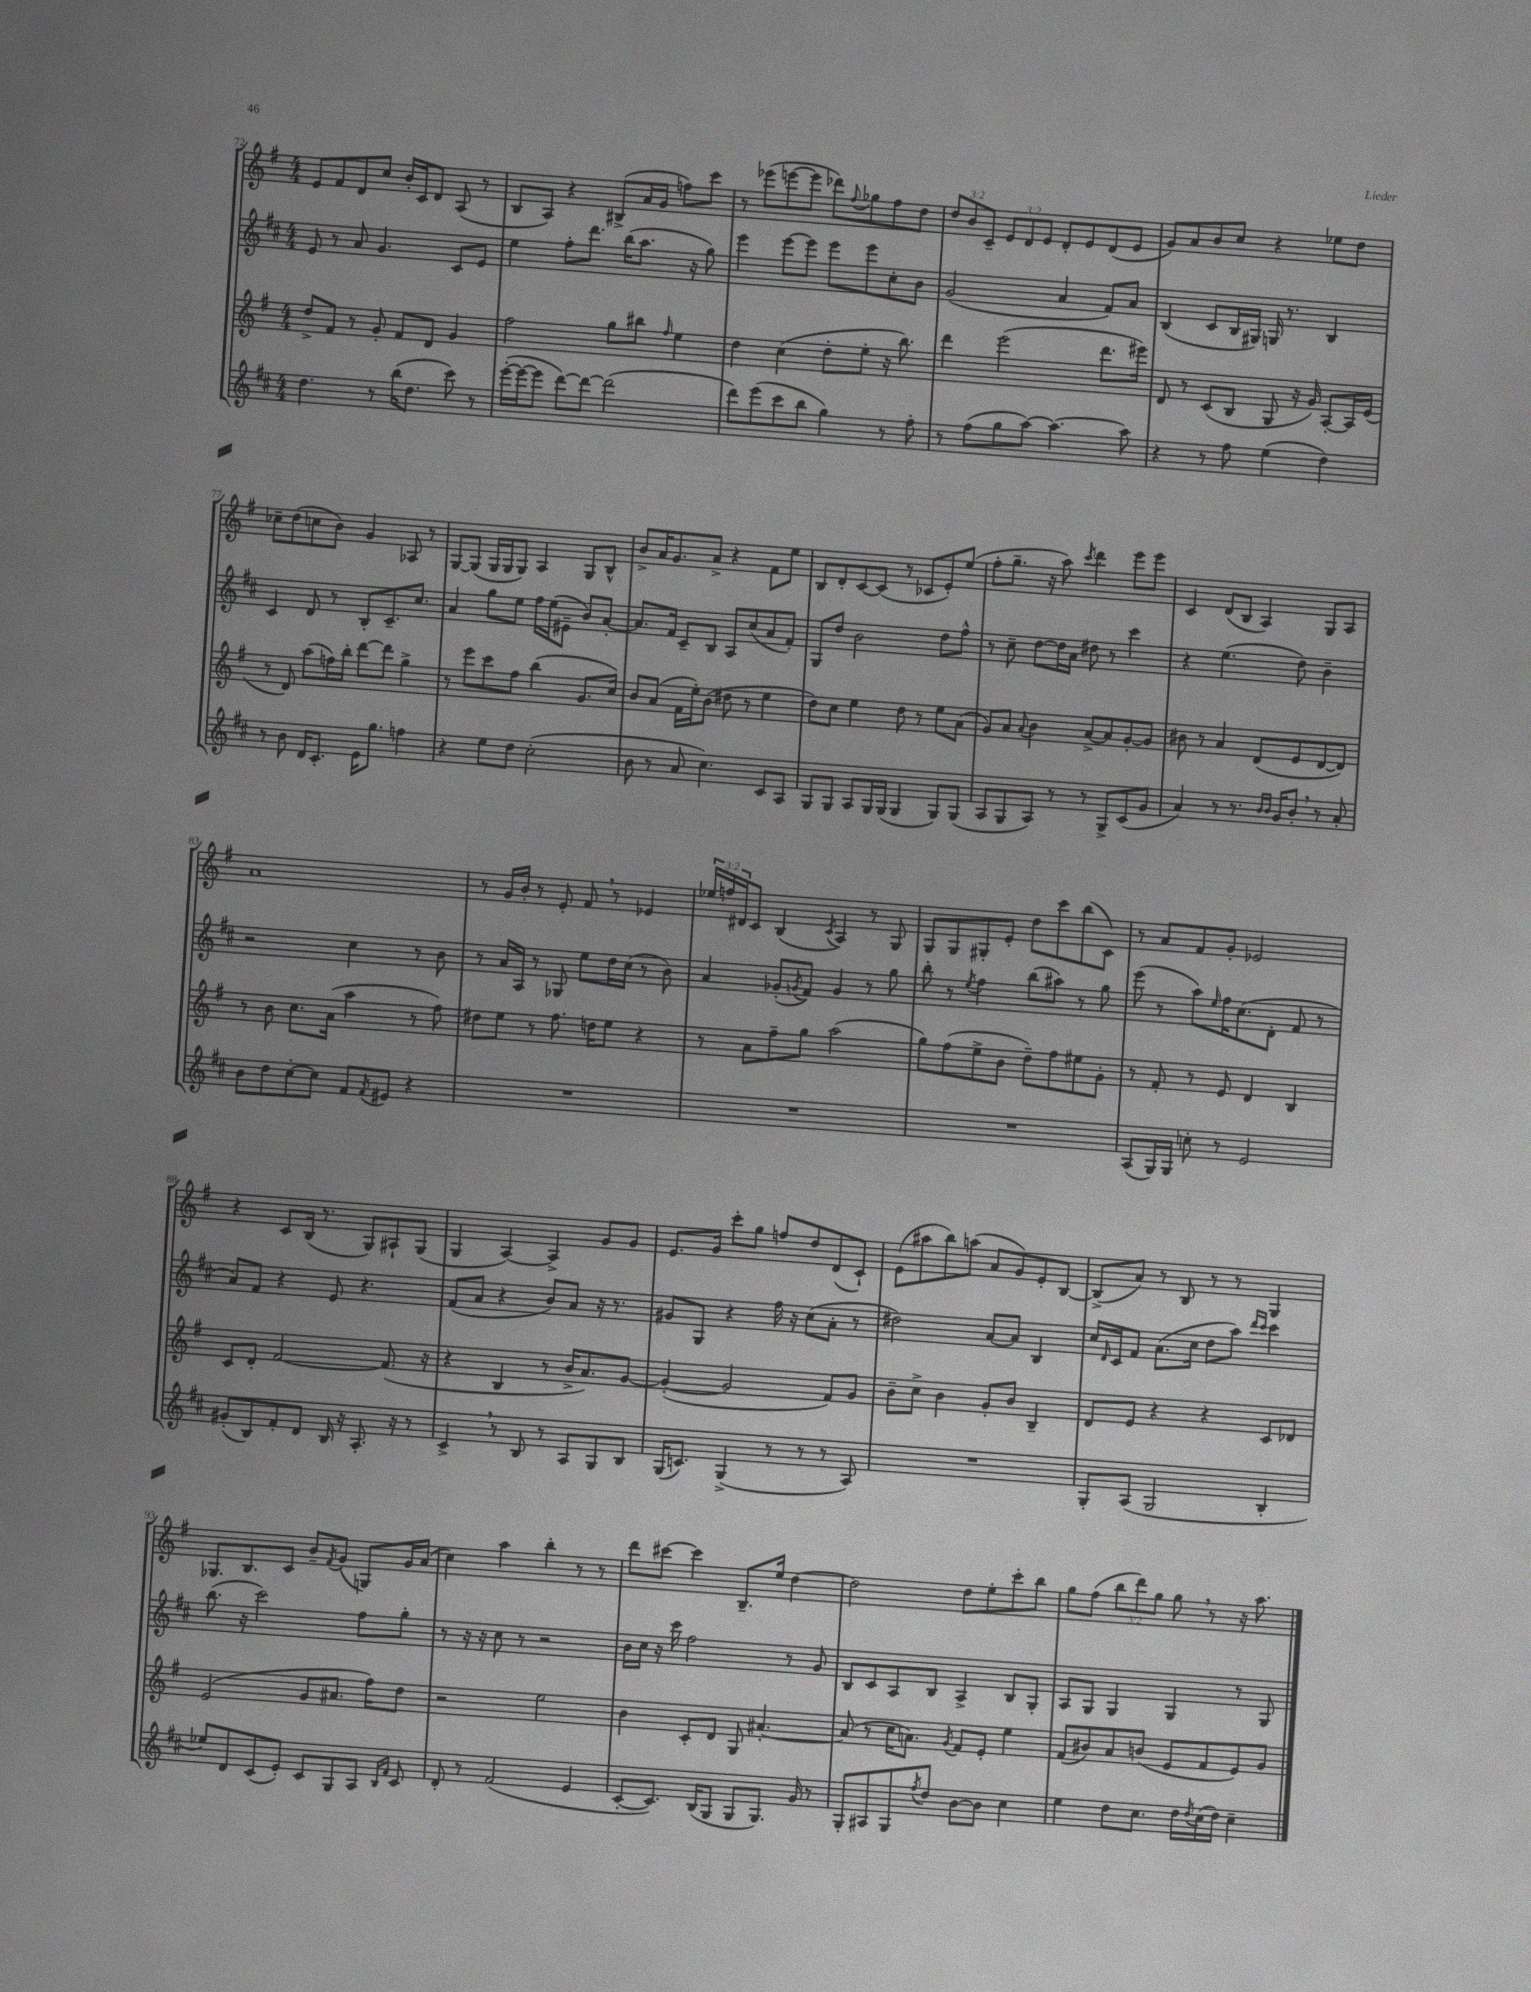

**kern	**kern	**kern	**kern
*part4	*part3	*part2	*part1
*staff4	*staff3	*staff2	*staff1
*clefG2	*clefG2	*clefG2	*clefG2
*k[f#c#]	*k[f#]	*k[f#c#]	*k[f#]
*M4/4	*M4/4	*M4/4	*M4/4
=72	=72	=72	=72
4.dd\	8dd^/L	8e/	8e/L
.	8f#/J	8r	8f#/
.	8r	8a/	8d/
8r	8g'/	4.g/	8cc/J
(16bb\KL	8f#/L	.	16b'/LL
8.dd\J	.	.	16c/J
.	8d/J	.	8d/J
8ccc#\)	4g/	8c#/L	(8A/
8r	.	8e/J	8r
=73	=73	=73	=73
([16eee'\LL	2ff#\	4ee\	8B/L
16eee\J_	.	.	.
8eee\J]	.	.	8A/J)
[8ddd\L)	.	8ff#'\L	4r
8ddd\J_	.	8.ddd\J	.
(2ddd\]	8gg\L	.	(8B#X^/L
.	.	(16bb\KL	.
.	8bb#X\J	8.aa\J	16a/L
.	.	.	16g/JJ
.	16qqff#/	.	.
.	4ee\	.	8ffn\L)
.	.	16r	.
.	.	8gg\)	8ccc\J
=74	=74	=74	=74
8ddd\L)	4dd\	4eee\	8r
(8eee\	.	.	(8eee-X\L
8ccc#\	(4cc\	[8eee\L	[8eeen\
8bb\J	.	8eee\J]	8eee\J]
4gg\)	8dd'\L	8eee\L	8ddd-X\L)
.	.	.	8qqff#/
.	8ee'\J	8eee\	8gg-X\
8r	16r	8cc#'\	8ff#\
.	8.bb\)	.	.
8ff#'\	.	8b\J	8dd\J
=75	=75	=75	=75
8r	4ddd\	(2g/	12dd/L
.	.	.	12b/
(8ff#\L	.	.	.
.	.	.	12c~/J
8gg\	(2eee\	.	12e/L
.	.	.	12d/
[8aa\J)	.	.	.
.	.	.	12e/J
4.aa\_	.	4a/	8d'/L
.	.	.	8e/
.	8.ddd\L	8f#/L)	(8d/
8aa\]	.	8a/J	8e/J
.	16eee#X\Jk)	.	.
=76	=76	=76	=76
4r	8d/	(4B/	8g/L)
.	8r	.	8a/
8r	(8c/L	8c#/L	8b/
8ff#\	8B/J	16B/L	8cc/J
.	.	16G#X/JJ)	.
(4ee\	8G/	16Gn/	4r
.	.	8.r	.
.	16r	.	.
.	16g/)	.	.
4dd\)	[8A'/L	4B/	8ee-X\L
.	16A/L]	.	8dd\J
.	(16e/JJ	.	.
!!LO:LB:g=z
=77	=77	=77	=77
8r	8r	4c#/	8cc-X~\L
8b\	8d/)	.	(8dd\
16d/KL	(8aa\L	8d/	8ccn\
8.c#'/J	.	.	.
.	16ffn\L)	8r	8b\J)
.	16bb'\JJ	.	.
16e\KL	[8ddd\L	8B'/L	4g/
8.gg\J	.	.	.
.	8ddd\J]	8.c#~/	.
4ffn\	4gg^\	.	8A-X/
.	.	8.cc#/J	.
.	.	.	8r
=78	=78	=78	=78
4r	8r	4a/	[8G/L
.	8eee\L	.	(8G/J]
8ee\L	8ccc\	8gg\L	16G/LL
.	.	.	16G/J
8dd\J	8ff#\J	8ee\J	8G/J)
(2cc#'\	(4bb\	16ff#\LL	4A/
.	.	(16ee\J	.
.	.	8e#X~\J	.
.	8.g/L	8b/L)	8G/L
.	.	[8a'/J	8B^^/J
.	16cc/Jk)	.	.
=79	=79	=79	=79
8b\	8b/L	8.a/L]	8b^/L
8r	(8a/J	.	16a/K
.	.	16f#/Jk	8.g/
8a/	16f#\LL	8c#~/L	.
.	16ee'\J)	.	.
4.cc#\)	(8b\J	8B/J	8a^/J
.	8dd#X\	8A/L	4r
.	8r	(8cc#/	.
8c#/L	4ee\	8a/	8f#\L
8A/J	.	8f#'/J)	8ee\J
=80	=80	=80	=80
8G/L	8dd\L)	8G/L	8B/L
8G/J	8cc\J	8dd/J	8d'/
8A/L	4ee\	2b\	[8c/
16G/L	.	.	(8c/J]
(16G/JJ	.	.	.
4G/	8dd\	.	8r
.	8r	.	8c-X/L
8G/L)	8ee\L	8dd\L	8e'/)
(8G/J	(8a\J	8ff#^^\J	(8ee/J
=81	=81	=81	=81
8A/L	8g/L)	8r	8ff#'\L
8G/	8a/J	8cc#~\	8.gg~\J
.	8qqa/	.	.
8A/J)	4b\	[8dd\L	.
.	.	.	16r
8r	.	16dd\L]	8aa\)
.	.	16a\JJ	.
.	.	.	8qccc/
8r	[8a^/L	8dd#X\	4ddd\
8G^/L	8a/]	8r	.
(8c#/	[8g'/	4ccc#\	8eee\L
8g/J	8g/J]	.	8eee\J
=82	=82	=82	=82
4a/)	8b#X\	4r	4c/
.	8r	.	.
8r	4a/	(4.ee\	(8d/L
8.r	.	.	8B/J
.	(8d/L	.	4A/)
16qqb/LL	.	.	.
16qqb/JJ	.	.	.
16g/KL	.	.	.
8b',/J	8e/	8dd\)	.
8r	[8d/	4b~\	8G/L
8a'/	8d/J])	.	8A/J
!!LO:LB:g=z
=83	=83	=83	=83
8b\L	8r	2r	1a
8dd\	8b\	.	.
[8cc#'\	8.cc\L	.	.
8cc#\J]	.	.	.
.	(16a\Jk	.	.
8f#/L	4aa\	4cc#\	.
8qf#/	.	.	.
8e#X/J	.	.	.
4r	8r	8r	.
.	8ff#\)	8b\	.
=84	=84	=84	=84
1r	8dd#X\L	8r	8r
.	8ee\J	16a/LL	16g/LL
.	.	16A/JJ	16b'/JJ
.	8r	8r	8r
.	8.ff#\	8G-X/	8e'/
.	.	8ee\L	8f#,/
.	16ddn\KL	.	.
.	8ee\J	16dd\L	8r
.	.	(16cc#\JJ	.
.	4r	8r	4e-X/
.	.	8b\)	.
=85	=85	=85	=85
1r	8r	4a/	24ee-X/LL
.	.	.	24ffn/
.	.	.	24d#X/J
.	8a\L	.	8c/J
.	8ff#~\	(8g-X'/L	(4B/
.	.	8qgn/	.
.	8gg\J	8f#/J)	.
.	.	.	8qc/
.	(2aa\	4g/	4A/)
.	.	8r	8r
.	.	8gg\	8G/
=86	=86	=86	=86
1r	8gg\L)	8bb'\	8G/L
.	(8ff#\	8r	8G/
.	.	8qee/	.
.	8ee^\	4ff#\	8G#X'/
.	8b\J	.	8e'/J
.	8dd~\L)	(8bb\L	8dd\L
.	8ff#\	8aa#X\J)	8ccc\
.	8ee#X\	8r	(8bb\
.	8g'\J	8gg\	8c\J)
=87	=87	=87	=87
(8A/L	8r	(8eee\	8r
16G/L)	8f#'/	8r	8a/L
16G/JJ	.	.	.
8ccn'\	8r	8aa\L)	8f#/
.	.	16qqee/	.
8r	8e/	16ff#\K	8g'/J
.	.	(8.cc#\	.
2e/	4d/	.	2e-X/
.	.	8d'\J	.
.	4B/	8f#/	.
.	.	8r	.
!!LO:LB:g=z
=88	=88	=88	=88
(8g#X'/L	8c/L	8a/L)	4r
8B/)	8d'/J	8f#/J	.
8f#'/	[2f#/	4r	8c/L
8d/J	.	.	(16B/Jk
.	.	.	8.r
16B/	.	8e/	.
16r	.	.	.
8.A'/	.	4.r	8G/L)
.	(8.f#/]	.	8A#X`/
16r	.	.	.
8r	.	.	(8G/J
.	16r	.	.
=89	=89	=89	=89
4c#^,/	4r	(8f#/L	4G/
.	.	8a/J	.
8r	4B/	4r	[4A/)
8B/	.	.	.
8r	8r	8b/L)	4A^/]
8A/L	16b^/KL	8a/J	.
.	8.a/)	.	.
8G/	.	16r	8g/L
.	.	8.r	.
8B/J	[8g/J	.	8g/J
=90	=90	=90	=90
(16G/KL	(4g'/_	8g#X/L	8.e/L
8.cn/J)	.	.	.
.	.	8G/J	.
.	.	.	16g/Jk
(4G^/	2g/]	4r	8ccc'\L
.	.	.	8gg\J
8r	.	16ff#\	8ffn/L
.	.	16r	.
8r	.	(8cc#\L	8dd/
8r	8f#/L)	8a'\J	(8d/
8A/)	8g/J	8r	8c`/J)
=91	=91	=91	=91
1r	8b~\L	2dd#X\)	(8e\L
.	8cc^\J	.	8aa#X\
.	4b\	.	8bb\)
.	.	.	(8aan\J
.	8g'/L	[8a/L	8a/L
.	8b/J	8a/J]	8g/)
.	4B~/	4B/	8e'/
.	.	.	[8B/J
=92	=92	=92	=92
8G'/L	8d/L	16cc#/LL	(8B^/L]
.	.	16qqd/	.
.	.	16c#/J	.
(8A/J	8e/J	8f#/J	8a/J)
2G/	4r	(8.a\L	8r
.	.	.	8B/
.	.	16cc#\Jk	.
.	4r	8dd\L	8r
.	.	8aa\J)	8r
.	.	16qqddd/LL	.
.	.	16qqccc#/JJ	.
4B'/	8c/L	4ccc#\	4G/
.	8d-X/J	.	.
!!LO:LB:g=z
=93	=93	=93	=93
8ee-X/L)	(2e/	(8.bb\	8.G-X/L
8d/	.	.	.
.	.	16r	8.B/
(8c#/	.	2ccc#\)	.
8e'/J)	.	.	8c/J
8c#/L	8g/L	.	8b~/L
.	.	.	8qf#/
8G/	8.a#X/J	.	(8g/J
8A/J	.	8ff#\L	8Gn/L)
.	16ff#\KL)	.	.
16qqB/LL	.	.	.
16qqf#/JJ	.	.	.
8c#/	8dd\J	8gg'\J	16g/L
.	.	.	(16a/JJ
=94	=94	=94	=94
8d'/	2r	8r	4cc\)
8r	.	16r	.
.	.	16r	.
(2f#/	.	8cc#\	4aa\
.	.	8r	.
.	2ee\	2r	4bb'\
4e/	.	.	8r
.	.	.	8r
=95	=95	=95	=95
[8c#'/L	4b\	16b\LL	8ddd\L
.	.	16cc#\JJ	.
8.c#/J])	.	16r	[8ccc#X\J
.	.	16ccc#\	.
.	8c'/L	2ff#\	4ccc#\]
(16B/KL	.	.	.
8G/J	8d/J	.	.
8G/L	8G/	.	8.B~/L
8.G/J)	[4.a#X'/	.	.
.	.	.	16ee/Jk
.	.	8r	[4dd\
16g/	.	.	.
8r	.	8g/	.
=96	=96	=96	=96
8G'/L	(8a#/]	8B/L	2dd\]
8A#X/	8r	8c#/	.
8G/	16cc\KL	8A/	.
.	8.an\J)	.	.
8qff#/	.	.	.
8dd/J	.	8B/J	.
.	8qg/	.	.
[8b\L	8f#/L	4A^/	8dd\L
8b\J]	8e'/J	.	8ee'\
4cc#\	4ee\	8B/L	8ccc'\
.	.	8G'/J	8bb\J
=97	=97	=97	=97
4ee\	(8f#/L	8A/L	8gg\L
.	8b#X/)	8G/J	(8ff#\J
8dd\L	8a/	4G/	12bb\L
.	.	.	12ddd\)
8.cc#\J	(8bn/J	.	.
.	.	.	12gg\J
.	8e/L	4G/	8gg,\
16dd\LL	.	.	.
8qdd/	.	.	.
(16cc#\	8f#/	.	8r
16dd\JJ)	.	.	.
4cc#~\	8e/)	8r	16r
.	.	.	8.aa\
.	8g/J	8G/	.
==	==	==	==
*-	*-	*-	*-
